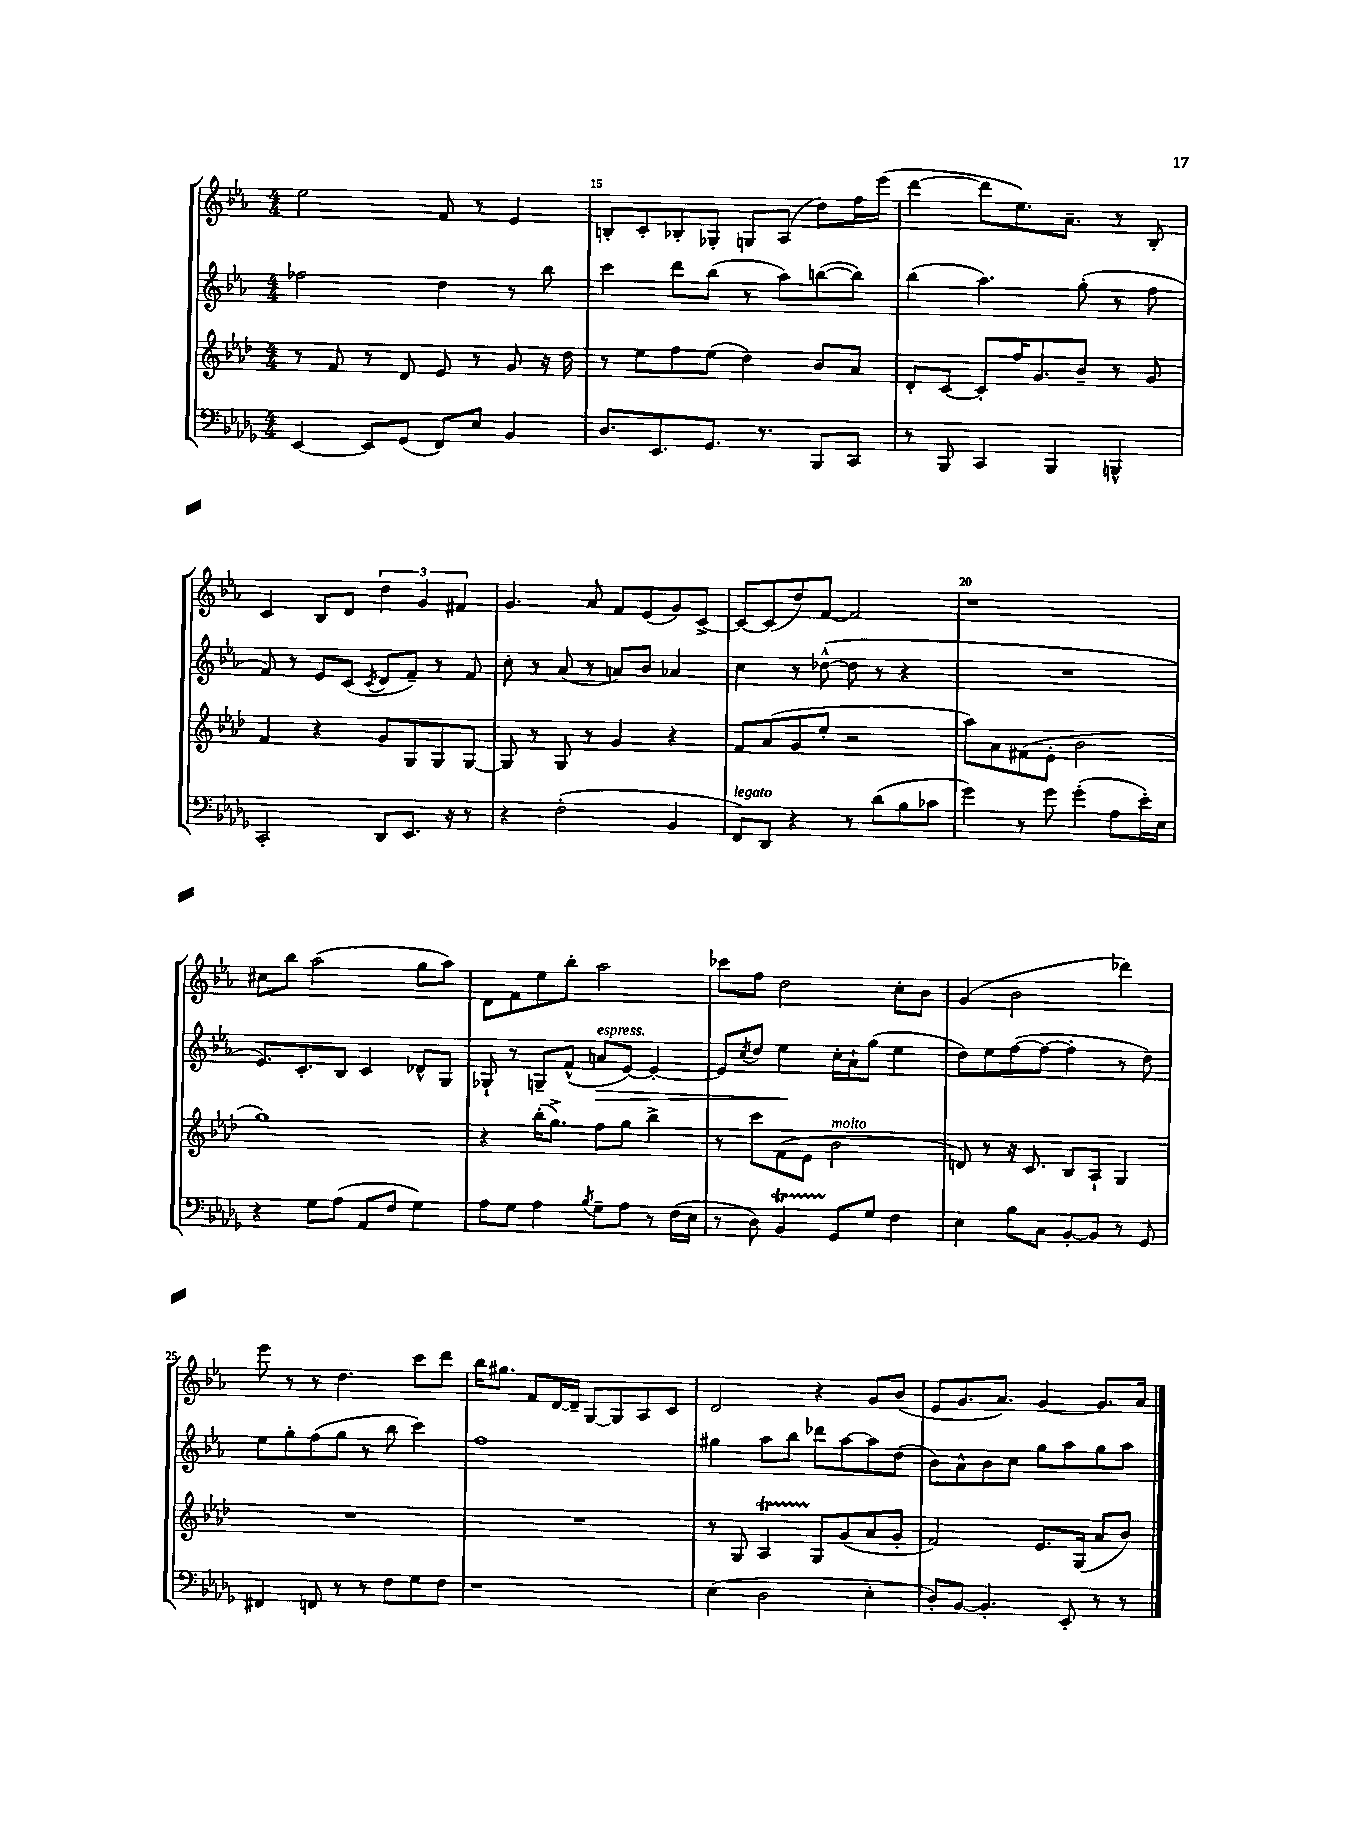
<<
\new StaffGroup <<
\new Staff = "s0" {
    \clef treble \key ees \major \numericTimeSignature \time 4/4
    ees''2 f'8 r8 ees'4 |
    b8-. c'8-. bes8-. ges8-. g8 aes8( d''8) f''16 ees'''16( |
    d'''4~ d'''8 ees''8.) aes'8.-- r8 bes8-. |
    c'4 bes8 d'8 \tuplet 3/2 { d''4 g'4 fis'4 } |
    g'4. aes'8 f'8 ees'8( g'8) c'8~-> |
    c'8~ c'8( d''8) f'8~ f'2 |
    r1 |
    cis''8 bes''8 aes''2( g''8 aes''8) |
    d'8 f'8 ees''8 bes''8-. aes''2 |
    ces'''8 f''8 d''2 c''8-. bes'8 |
    g'4( bes'2 des'''4) |
    ees'''8 r8 r8 d''4. c'''8 d'''8 |
    bes''16 gis''8. f'8 d'16~ d'16-- g8~ g8 aes8 c'8 |
    d'2 r4 g'8 bes'8( |
    ees'8 g'8. aes'8.) g'4~ g'8. aes'16 \bar "|." |
}
\new Staff = "s1" {
    \clef treble \key ees \major \numericTimeSignature \time 4/4
    fes''2 d''4 r8 bes''8 |
    c'''4 d'''8 bes''8( r8 aes''8) b''8~( b''8) |
    bes''4( aes''4.) g''8-.( r8 f''8 |
    f'8) r8 ees'8 c'8( \acciaccatura { c'8 } d'8 f'8--) r8 f'8 |
    c''8-. r8 aes'8( r8 a'8) bes'8 aes'4 |
    c''4 r8 des''8~-^( des''8 r8 r4 |
    R1 |
    ees'8.) c'8.-. bes8 c'4 des'8-^ g8 |
    ges8-! r8 g8-- f'8-^( a'8\>^\markup { \italic "espress." } ees'8~) ees'4~-. |
    ees'8 \acciaccatura { c''8 } d''8 ees''4\! c''16-. aes'16-! g''8( ees''4 |
    d''8) ees''8 f''8~( f''8~ f''4-. r8 d''8) |
    ees''8 g''8-. f''8( g''8 r8 bes''8 c'''4) |
    f''1 |
    gis''4 aes''8 bes''8 des'''8 aes''8~ aes''8 d''8( |
    bes'8) aes'8-^ bes'8 c''8 g''8 aes''8 g''8 aes''8 \bar "|." |
}
\new Staff = "s2" {
    \clef treble \key aes \major \numericTimeSignature \time 4/4
    r8 f'8 r8 des'8 ees'8 r8 g'8 r16 des''16 |
    r8 ees''8 f''8 ees''8( des''4) bes'8 aes'8 |
    des'8-. c'8~ c'8-. f''16 g'8. bes'8-- r8 g'8 |
    f'4 r4 g'8 g8 g8 g8~ |
    g8 r8 g8 r8 g'4 r4 |
    f'8 aes'8( g'8 ees''8-. r2 |
    aes''8) aes'8 fis'8( ees'8-. bes'2 |
    g''1) |
    r4 bes''16-.( g''8.->) f''8 g''8 bes''4-> |
    r8 c'''8 f'8( ees'8 bes'2^\markup { \italic "molto" } |
    d'8) r8 r16 c'8. bes8 aes8-! g4 |
    R1 |
    R1 |
    r8 g8 aes4\startTrillSpan g8\stopTrillSpan g'8( aes'8 g'8-. |
    f'2) ees'8. g16( aes'8 bes'8) \bar "|." |
}
\new Staff = "s3" {
    \clef bass \key des \major \numericTimeSignature \time 4/4
    ees,4~ ees,8 ges,8( f,8) ees8 bes,4 |
    des8. ees,8. ges,8. r8. bes,,8 c,8 |
    r8 bes,,8 c,4 bes,,4 b,,4-^ |
    c,2-. des,8 ees,8. r16 r8 |
    r4 f2-.( bes,4 |
    f,8^\markup { \italic "legato" }) des,8 r4 r8 des'8( bes8 ces'8 |
    ges'4) r8 ges'8 ges'4-.( aes8 ees'16-.) ees16 |
    r4 ges8 aes8( aes,8 f8 ges4) |
    aes8 ges8 aes4 \acciaccatura { bes8 } ges8-- aes8 r8 f16( ees16 |
    r8 des8) bes,4\startTrillSpan ges,8\stopTrillSpan ges8 f4 |
    ees4 bes8 c8 bes,8~-. bes,8 r8 ges,8 |
    fis,4 f,8 r8 r8 f8 ges8 f8 |
    r1 |
    ees4( des2 ees4-. |
    des8-.) bes,8~ bes,4.-. ees,8-. r8 r8 \bar "|." |
}
>>
>>
\layout { \context { \Score currentBarNumber = #14 \override BarNumber.break-visibility = ##(#f #t #t) barNumberVisibility = #(every-nth-bar-number-visible 5) } }
